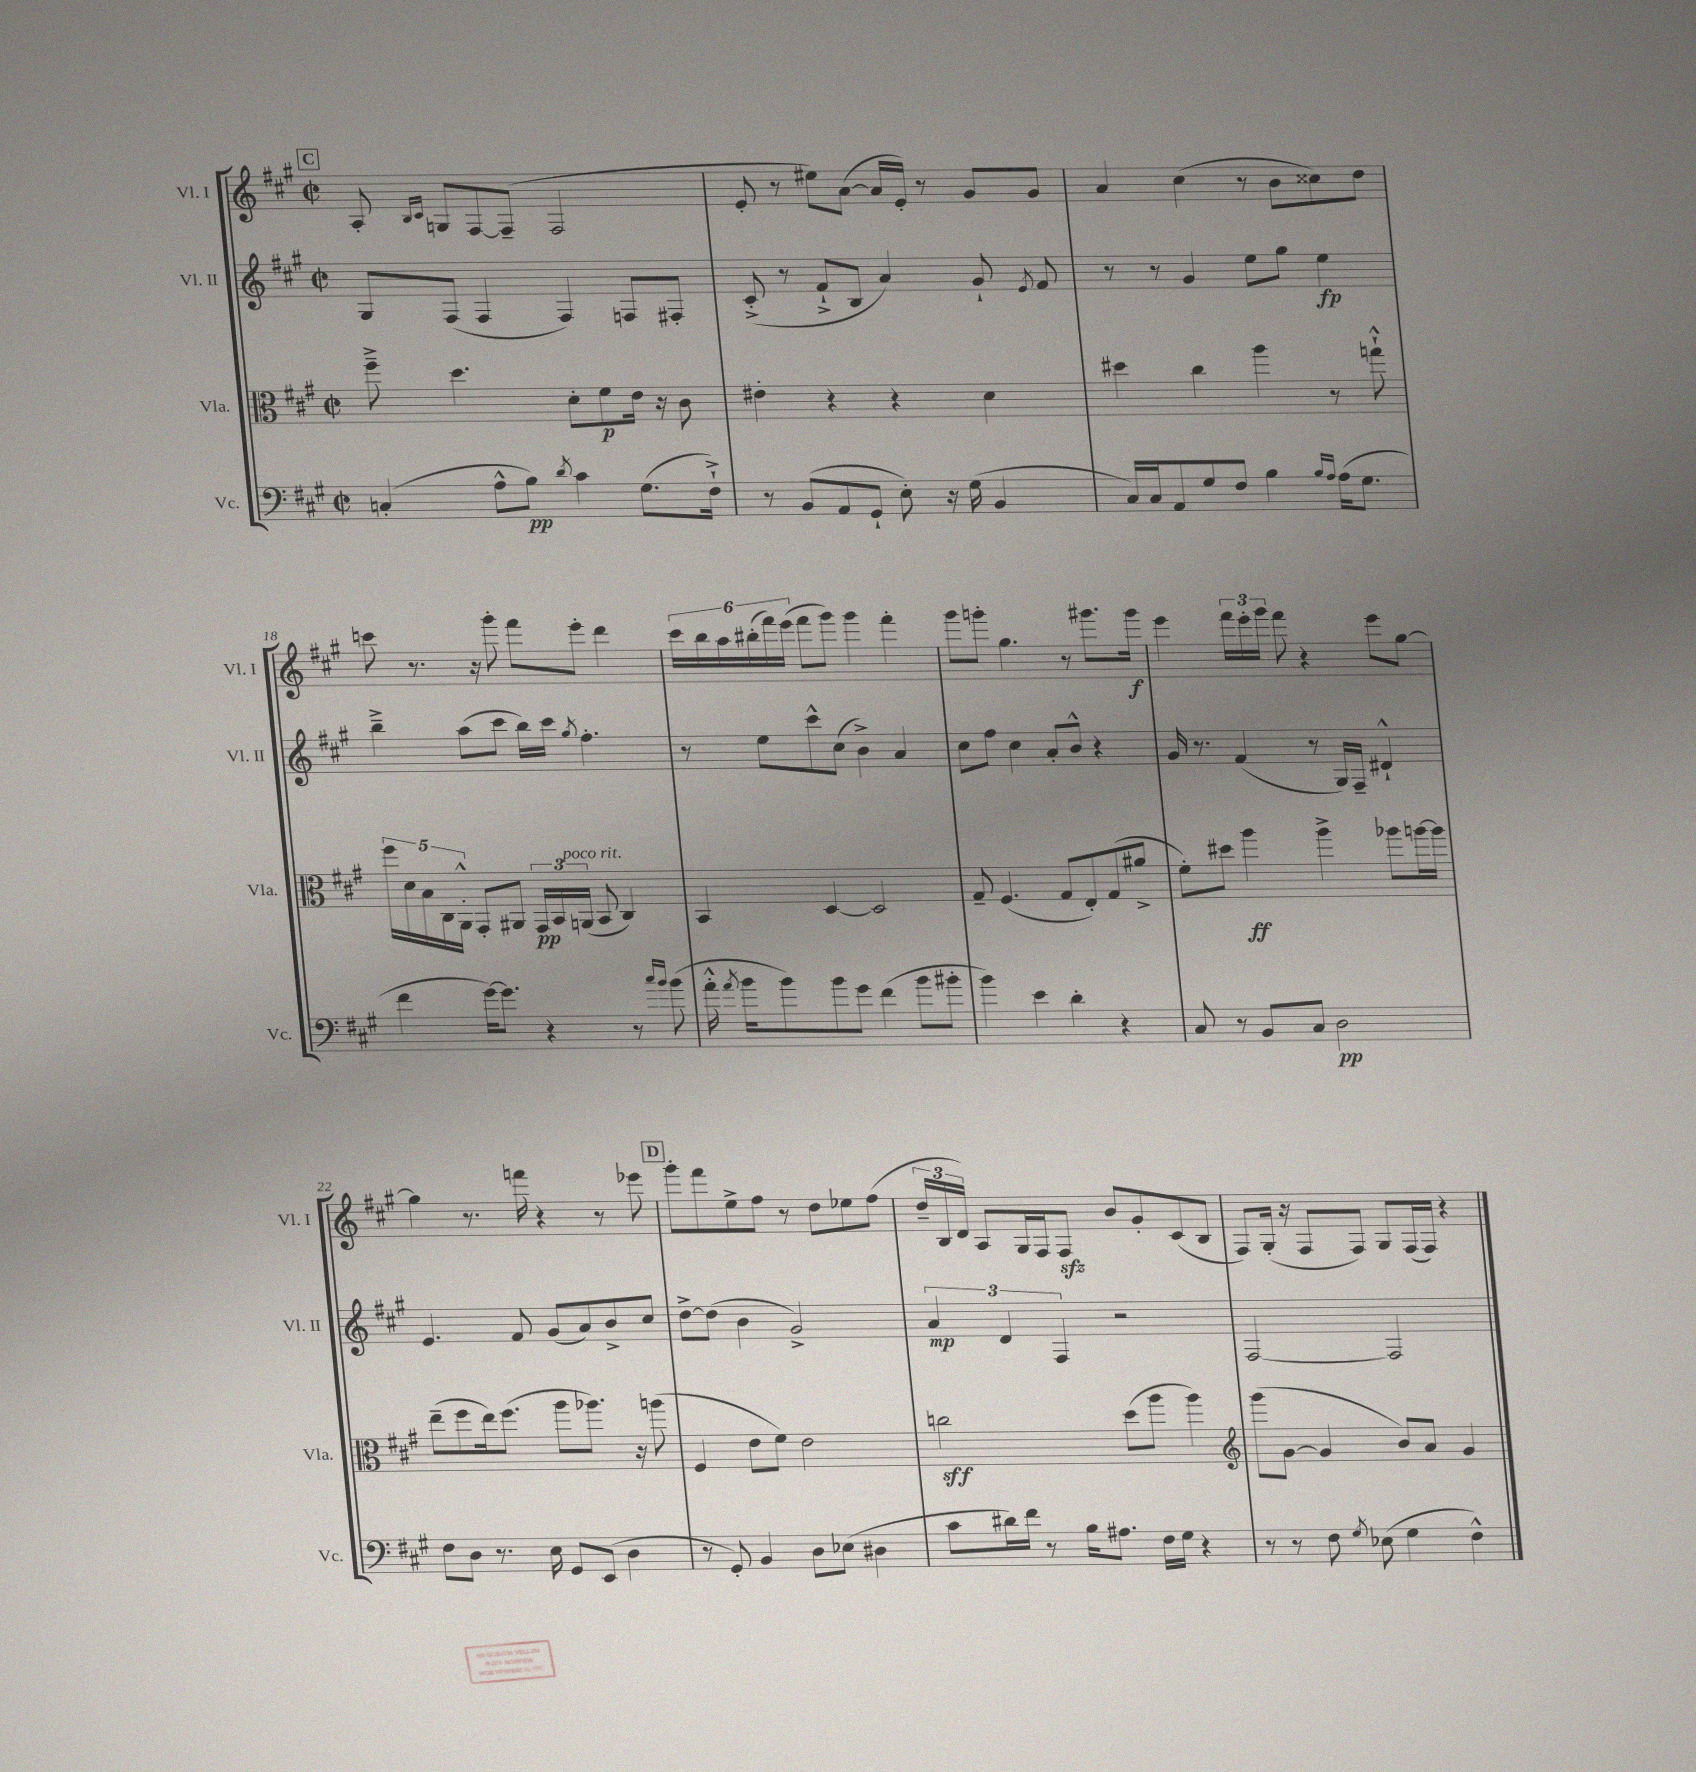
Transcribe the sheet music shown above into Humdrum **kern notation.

**kern	**dynam	**kern	**dynam	**kern	**dynam	**kern	**dynam
*part4	*part4	*part3	*part3	*part2	*part2	*part1	*part1
*staff4	*staff4	*staff3	*staff3	*staff2	*staff2	*staff1	*staff1
*I"Vc.	*	*I"Vla.	*	*I"Vl. II	*	*I"Vl. I	*
*I'Vc.	*	*I'Vla.	*	*I'Vl. II	*	*I'Vl. I	*
*clefF4	*	*clefC3	*	*clefG2	*	*clefG2	*
*k[f#c#g#]	*	*k[f#c#g#]	*	*k[f#c#g#]	*	*k[f#c#g#]	*
*M2/2	*	*M2/2	*	*M2/2	*	*M2/2	*
*met(c|)	*	*met(c|)	*	*met(c|)	*	*met(c|)	*
!!LO:REH:place=s1:t=C
=15	=15	=15	=15	=15	=15	=15	=15
(4Cn'/	.	8ff#~^\	.	8G#/L	.	8A'/	.
.	.	.	.	.	.	16qqB/LL	.
.	.	.	.	.	.	16qqc#/JJ	.
.	.	4.dd\	.	(8F#/J	.	8Gn/L	.
8A^^\L	.	.	.	4F#/	.	[8F#/	.
8B\J)	pp	.	.	.	.	(8F#~/J]	.
8qd/	.	.	.	.	.	.	.
4c#\	.	8d'\L	.	4F#/)	.	2F#/	.
.	.	8f#\	p	.	.	.	.
(8.G#\L	.	16e\Jk	.	8Fn/L	.	.	.
.	.	16r	.	.	.	.	.
.	.	8c#\	.	8F#X'/J	.	.	.
16F#`^\Jk)	.	.	.	.	.	.	.
=16	=16	=16	=16	=16	=16	=16	=16
8r	.	4e#X'\	.	(8c#'^/	.	8e'/	.
(8BB/L	.	.	.	8r	.	8r	.
8AA/	.	4r	.	8f#`^/L	.	8ee#X\L)	.
8GG#`/J	.	.	.	8B/J	.	([8a\J	.
8E'\)	.	4r	.	4a/)	.	16a/LL]	.
.	.	.	.	.	.	16e'/JJ)	.
16r	.	.	.	.	.	8r	.
(16G#\	.	.	.	.	.	.	.
4BB/	.	4d\	.	8g#`/	.	8g#/L	.
.	.	.	.	8qe/	.	.	.
.	.	.	.	8f#/	.	8g#/J	.
=17	=17	=17	=17	=17	=17	=17	=17
16C#/LL)	.	4dd#X\	.	8r	.	4a/	.
16C#/J	.	.	.	.	.	.	.
8AA/	.	.	.	8r	.	.	.
8G#/	.	4cc#\	.	4g#/	.	(4cc#\	.
8F#/J	.	.	.	.	.	.	.
4B\	.	4aa\	.	8ee\L	.	8r	.
.	.	.	.	8gg#\J	.	8b\L	.
16qqB/LL	.	.	.	.	.	.	.
16qqA/JJ	.	.	.	.	.	.	.
(16A\KL	.	8r	.	4ee\	fp	8cc##X\)	.
8.G#\J	.	.	.	.	.	.	.
.	.	8ggn`^^\	.	.	.	8dd\J	.
!!LO:LB:g=z
=18	=18	=18	=18	=18	=18	=18	=18
4f#\	.	20ff#\LL	.	4bb~^\	.	8cccn\	.
.	.	20d\	.	.	.	.	.
.	.	20B\	.	.	.	.	.
.	.	.	.	.	.	8.r	.
.	.	20C#\	.	.	.	.	.
.	.	20AA'^^\JJ	.	.	.	.	.
[16g#\KL)	.	8GG#'/L	.	(8aa\L	.	.	.
8.g#\J]	.	.	.	.	.	16r	.
.	.	8AA#X/J	.	8ccc#\J	.	8ggg#'\	.
4r	.	24GG#/LL	pp	16bb\LL)	.	8fff#\L	.
.	.	24BB/	.	.	.	.	.
.	.	.	.	16ccc#\JJ	.	.	.
!	!	!LO:TX:a:i:t=poco rit.	!	!	!	!	!
.	.	(24AAn/JJ	.	.	.	.	.
.	.	.	.	8qgg#/	.	.	.
.	.	8BB/	.	4.ff#'\	.	8eee'\J	.
8r	.	4C#/)	.	.	.	4ddd\	.
16qqcc#/LL	.	.	.	.	.	.	.
16qqb/JJ	.	.	.	.	.	.	.
(8b\	.	.	.	.	.	.	.
=19	=19	=19	=19	=19	=19	=19	=19
16a'^^\	.	4BB/	.	8r	.	24ccc#\LL	.
.	.	.	.	.	.	24bb\	.
8qa/	.	.	.	.	.	.	.
16b\KL	.	.	.	.	.	.	.
.	.	.	.	.	.	24aa\	.
8b\)	.	.	.	8ee\L	.	(24bb#X'\	.
.	.	.	.	.	.	24fff#\)	.
.	.	.	.	.	.	(24eee\JJ	.
8b\	.	[4D/	.	8ccc#^^\	.	8fff#\L	.
8g#\J	.	.	.	(8cc#\J	.	8ggg#\J)	.
(4f#\	.	2D/]	.	4b^\)	.	4ggg#\	.
8b\L	.	.	.	4a/	.	4fff#'\	.
8b#X'\J	.	.	.	.	.	.	.
=20	=20	=20	=20	=20	=20	=20	=20
4b\)	.	8G#~/	.	8cc#\L	.	8ggg#\L	.
.	.	(4.F#/	.	8ff#\J	.	8gggn'\J	.
4e\	.	.	.	4cc#\	.	4.gg#\	.
4d'\	.	8G#/L	.	8a'/L	.	.	.
.	.	8E'/)	.	8b^^/J	.	8r	.
4r	.	(8G#/	.	4r	.	8.ggg#X\L	.
.	.	8a#X^/J	.	.	.	.	.
.	.	.	.	.	.	16ggg#\Jk	f
=21	=21	=21	=21	=21	=21	=21	=21
8C#/	.	8f#'\L)	.	16g#/	.	4eee\	.
.	.	.	.	8.r	.	.	.
8r	.	8dd#X\J	.	.	.	.	.
8BB/L	.	4aa\	ff	(4f#/	.	24fff#\LL	.
.	.	.	.	.	.	24eee'\	.
.	.	.	.	.	.	24ggg#\JJ	.
8C#/J	.	.	.	.	.	8fff#\	.
2D\	pp	4aa^\	.	8r	.	4r	.
.	.	.	.	16G#/LL)	.	.	.
.	.	.	.	16F#~/JJ	.	.	.
.	.	8aa-X\L	.	4d#X`^^/	.	8eee\L	.
.	.	[16aan\L	.	.	.	[8gg#\J	.
.	.	16aa\JJ]	.	.	.	.	.
!!LO:LB:g=z
=22	=22	=22	=22	=22	=22	=22	=22
8F#\L	.	(8ee~\L	.	4.e/	.	4gg#\]	.
8D\J	.	8ff#\	.	.	.	.	.
8.r	.	16ee\k)	.	.	.	8.r	.
.	.	(8.ff#\J	.	.	.	.	.
.	.	.	.	8f#/	.	.	.
16E\	.	.	.	.	.	16fffn\	.
8GG#/L	.	8aa\L	.	(8g#/L	.	4r	.
(8EE/J	.	8.aa-X\J)	.	8a/)	.	.	.
4D\	.	.	.	8b^/	.	8r	.
.	.	16r	.	.	.	.	.
.	.	(8aan\	.	8cc#/J	.	8eee-X\	.
!!LO:REH:place=s1:t=D
=23	=23	=23	=23	=23	=23	=23	=23
8r	.	4F#/	.	[8dd^\L	.	8ggg#'\L	.
8GG#'/)	.	.	.	(8dd\J]	.	8fff#\	.
4BB/	.	8e\L	.	4b\	.	8ee^\	.
.	.	8f#\J)	.	.	.	8ff#\J	.
8D\L	.	2e\	.	2g#^/)	.	8r	.
(8E-X\J	.	.	.	.	.	8dd\L	.
4D#X\	.	.	.	.	.	8ee-X\	.
.	.	.	.	.	.	(8ff#\J	.
=24	=24	=24	=24	=24	=24	=24	=24
8c#\L	.	2ccn\	sff	6a/	mp	24dd~/LL	.
.	.	.	.	.	.	24B/	.
.	.	.	.	.	.	24d/JJ)	.
16d#X\L)	.	.	.	.	.	8A/L	.
.	.	.	.	6d/	.	.	.
16f#\JJ	.	.	.	.	.	.	.
8r	.	.	.	.	.	16G#/L	.
.	.	.	.	.	.	16F#/J	.
.	.	.	.	6F#/	.	.	.
16B\KL	.	.	.	.	.	8F#zz/J	.
8.A#X\J	.	.	.	.	.	.	.
.	.	(8dd\L	.	2r	.	8b/L	.
16F#\LL	.	8aa\J	.	.	.	8g#'/	.
16G#\JJ	.	.	.	.	.	.	.
4r	.	4aa\)	.	.	.	(8c#/	.
.	.	.	.	.	.	8B/J	.
=25	=25	=25	=25	=25	=25	=25	=25
*	*	*clefG2	*	*	*	*	*
8r	.	(8ggg#\L	.	[2F#/	.	8F#/L)	.
8r	.	[8g#\J	.	.	.	(16G#'/Jk	.
.	.	.	.	.	.	16r	.
8F#\	.	4g#/]	.	.	.	8F#/L	.
8qG#/	.	.	.	.	.	.	.
(8E-X\	.	.	.	.	.	8F#/J)	.
4G#\	.	8b/L)	.	2F#/]	.	8G#/L	.
.	.	8a/J	.	.	.	(16F#/L	.
.	.	.	.	.	.	16F#/JJ)	.
4F#^^\)	.	4g#/	.	.	.	4r	.
==	==	==	==	==	==	==	==
*-	*-	*-	*-	*-	*-	*-	*-
